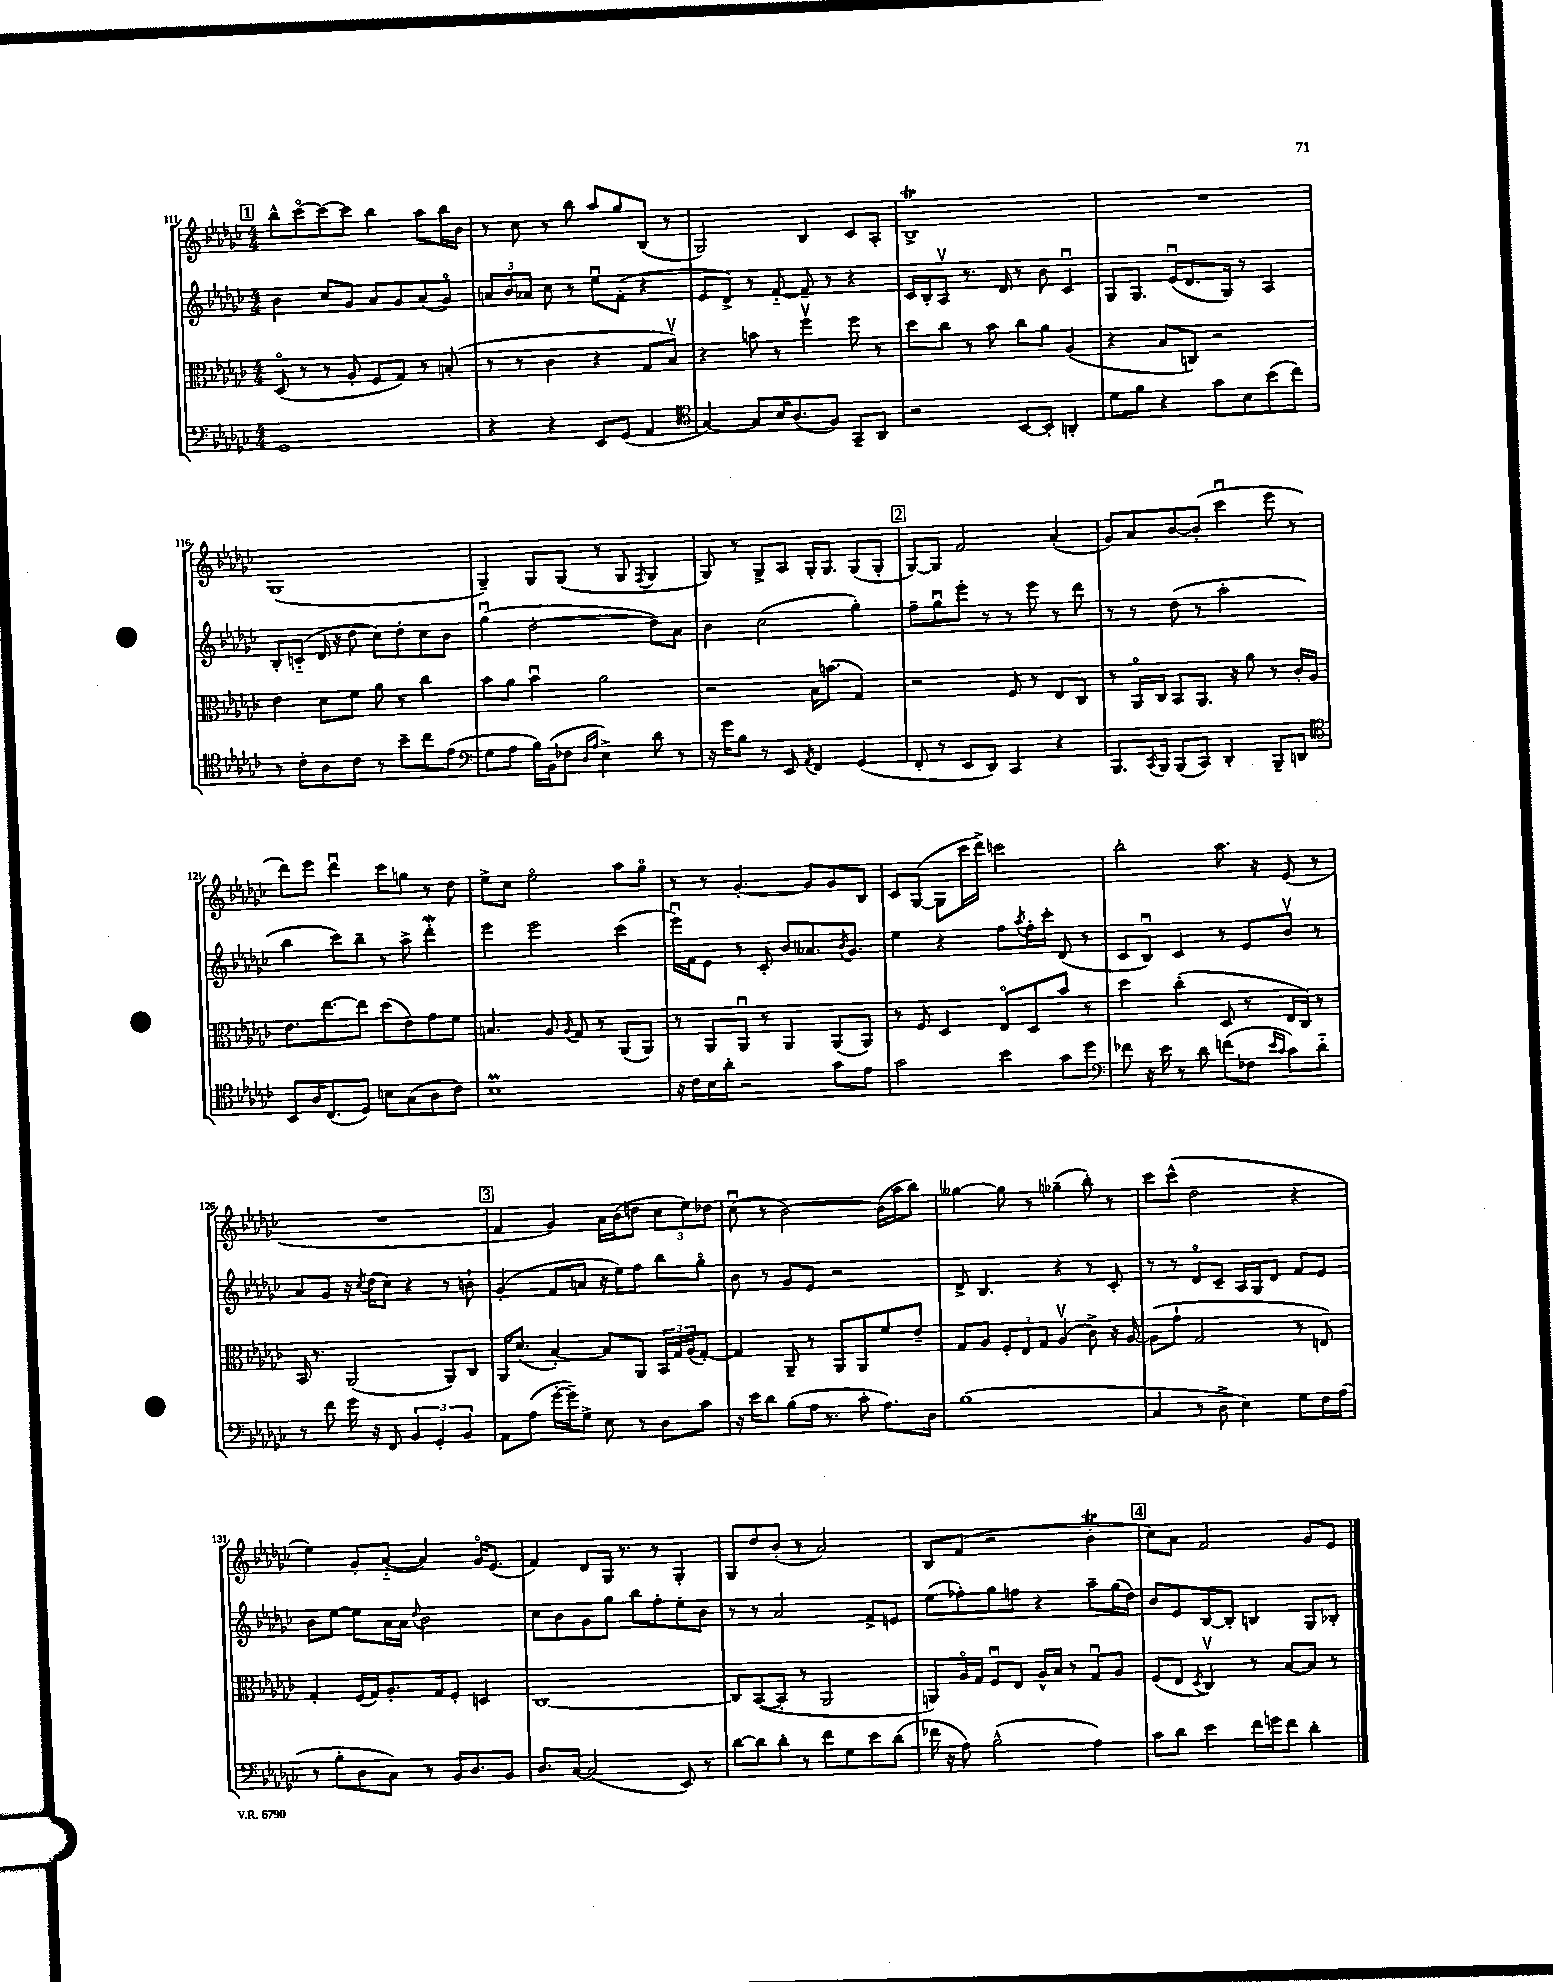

**kern	**kern	**kern	**kern
*staff4	*staff3	*staff2	*staff1
*clefF4	*clefC3	*clefG2	*clefG2
*k[b-e-a-d-g-c-]	*k[b-e-a-d-g-c-]	*k[b-e-a-d-g-c-]	*k[b-e-a-d-g-c-]
*M4/4	*M4/4	*M4/4	*M4/4
1GG-	(8D-o	4b-	8bb-^^
.	8r	.	[8ccc-o
.	8r	8cc-	8ccc-_
.	8A-'	8g-	8ccc-]
.	8F	8a-	4bb-
.	8G-)	8g-	.
.	8r	(8a-	8aa-
.	(8B'	8g-o)	16bb-
.	.	.	16b-
=	=	=	=
4r	8r	12a	8r
.	.	12b-	.
.	8r	.	8cc-
.	.	12a-	.
4r	4c-	8cc-	8r
.	.	8r	8bb-
8EE-	4r	8ee-u	8aa-
(8GG-	.	(8f'	8gg-
4AA-	8G-	4r	(8B-
.	8B-v)	.	8r
=	=	=	=
*clefC4	*	*	*
[4G-)	4r	8e-	2G-)
.	.	8d-^)	.
8G-]	8b	8r	.
16B-	8r	[8f'~	.
(8.A-	.	.	.
.	4ffv	8f~]	4B-
8F)	.	8r	.
8GG-~	8ff	4r	8c-
8AA-	8r	.	8A-'
=	=	=	=
2r	8dd-	16c-	1B-^
.	.	16B-'	.
.	8cc-	8A-v	.
.	8r	8.r	.
.	8b-	.	.
.	.	16d-	.
[8BB-	8cc-	8r	.
8BB-']	8a-	8b-	.
4AA'	(4A-	4c-u	.
=	=	=	=
8d-	4r	8G-	1r
8f	.	8.G-	.
4r	8B-	.	.
.	.	(16e-u	.
.	8C)	8.d-	.
8g-	2r	.	.
.	.	16G-)	.
8B-	.	8r	.
(8b-	.	4A-	.
8cc-)	.	.	.
=	=	=	=
8r	4e-	8B-'	(1G-
8c-'	.	(8c'~	.
8A-	8d-	16d-	.
.	.	16r	.
8c-	8f	8dd-	.
8r	8a-	8cc-)	.
8b-~	8r	8dd-'	.
8cc-	4cc-	8cc-	.
(8e-	.	8b-	.
=	=	=	=
*clefF4	*	*	*
8G-	8b-	(4gg-u	4G-~)
8A-	8a-	.	.
16B-)	4b-u	[2dd-'	8G-
(16BB-	.	.	.
8F-	.	.	(8G-
16qqD-	.	.	.
16qqA-	.	.	.
4E-^)	2a-	.	8r
.	.	.	8G-
.	.	.	8qF
8d-	.	8dd-])	4G-
8r	.	8a-	.
=	=	=	=
16r	2r	4b-	8G-)
16g-	.	.	.
8B-	.	.	8r
8r	.	(2cc-	8G-^
8EE-	.	.	8A-
8qAA-	.	.	.
4FF	16B-	.	16G-'
.	(8.b	.	8.G-
(4GG-	4G-)	4gg-')	(8G-
.	.	.	8G-'
=	=	=	=
8FF'	2r	8ff~	[8G-)
8r	.	8gg-u	8G-]
8EE-	.	8eee-'	2f
8DD-)	.	8r	.
4CC-	8F	8r	.
.	8r	8eee-	.
4r	8E-	8r	(4a-'
.	8C-	8ddd-	.
=	=	=	=
8.BBB-	8r	8r	8g-)
.	16AA-o	8r	8a-
8qCC-	.	.	.
16BBB-	16C-	.	.
(8BBB-	8BB-	(8dd-	[8b-
8CC-)	8.AA-	8r	(8b-']
4DD-'	.	2aa-'	4ccc-u
.	16r	.	.
.	8a-	.	.
8BBB-~	8r	.	8eee-
8DD	16c-'	.	8r
.	16A-	.	.
=	=	=	=
*clefC4	*	*	*
8BB-	8.e-	4bb-	8ddd-)
16A-	.	.	8eee-
(8.C-	[8.ee-	.	.
.	.	8ccc-)	4ddd-u
8D-)	8ee-]	8bb-~	.
8B	(8dd-	8r	8ccc-
(8G-	8e-)	8aa-^	8gg
8A-	8g-	4ddd-'	8r
8c-)	8f	.	8dd-
=	=	=	=
1B-	4.B	4eee-	8ee-^
.	.	.	8cc-
.	.	2eee-	2ee-o
.	8A-	.	.
.	8qA-	.	.
.	8G-	.	.
.	8r	.	.
.	(8AA-	(4ccc-	8aa-
.	8AA-)	.	8gg-o
=	=	=	=
16r	8r	16eee-u)	8r
16c-	.	16f	.
16B-	8AA-	8e-	8r
16a-'	.	.	.
2r	8AA-u	8r	[4.g-'
.	8r	8c-'	.
.	4AA-	8b-	.
.	.	8.a--	8g-]
8g-	(8AA-	.	8g-
.	.	8qb-	.
.	.	8.g-	.
8e-	8AA-)	.	8B-
=	=	=	=
2g-	8r	4ee-	8c-
.	8F	.	([8G-
.	4D-	4r	8G-]
.	.	.	16ccc-
.	.	.	16ddd-^)
4b-	8E-o	8ff	2ccc
.	.	8qaa-	.
.	8D-	16ff'	.
.	.	16ccc-'	.
8g-	8b-	(8d-	.
8dd-	8r	8r	.
=	=	=	=
*clefF4	*	*	*
8f-	4dd-	8c-	2bb-'
16r	.	8B-u)	.
16e-	.	.	.
8r	(4cc-'	4c-	.
8d-	.	.	.
(8f	8D-	8r	8.aa-
8F-	8r	8e-	.
.	.	.	16r
16qqe-	.	.	.
16qqc-	.	.	.
8c-)	16E-	8b-v	(8e-
.	16C-)	.	.
8d-'~	8r	8r	8r
=	=	=	=
8r	16BB-	8a-	1r
.	8.r	.	.
8f	.	8g-	.
16g-	(2AA-	16r	.
.	.	8qcc-	.
16r	.	(16dd-	.
8FF	.	8cc-)	.
6BB-	.	4r	.
6GG-'	.	.	.
.	8AA-)	8r	.
6BB-	.	.	.
.	8C-	8b`	.
=	=	=	=
8AA-	16AA-	(4g-'	4f
.	(8.d-	.	.
(8A-	.	.	.
[16g-'	[4B-')	8f	4g-)
16g-~])	.	.	.
8G-^	.	8a	.
8E-	8B-]	16r	16a-
.	.	16ee-)	(16b-
8r	8AA-	8ff	8dd
8D-	24BB-	8bb-	12cc-
.	24G-	.	.
.	(24A-	.	12ee-)
8c-	[8G-')	8gg-o	.
.	.	.	12dd-
=	=	=	=
16r	4G-]	8b-	(8cc-u
16e-	.	.	.
8d-	.	8r	8r
(8B-	8AA-~	8g-	[2b-)
16A-	8r	8e-	.
8.r	.	.	.
.	8AA-	2r	.
8c-'	8AA-	.	.
8.A-)	8f	.	(16b-]
.	.	.	16aa-
.	8e-~	.	8bb-)
16D-	.	.	.
=	=	=	=
(1B-	8G-	8d-^	[4gg--
.	8A-	4.B-	.
.	12F'	.	8gg--]
.	12E-	.	.
.	.	.	8r
.	12G-	.	.
.	(4A-v	4r	(4gg-~
.	8c-^)	8r	8bb-')
.	16r	8c-'	8r
.	[16A-	.	.
=	=	=	=
4C-	(8A-]	8r	8ccc-
.	8g-`	8r	(8ccc-^^
8r	2G-	8d-o	2dd-
8D-^	.	8c-~	.
4E-)	.	16A-	.
.	.	16G-	.
.	.	8d-	.
8G-	8r	8f	4r
16F	8E)	8e-	.
(16A-	.	.	.
=	=	=	=
8r	4G-'	8b-	4ee-)
8B-'	.	[8ee-	.
8D-	(16F	8ee-]	8g-'
.	16G-)	.	.
8C-)	8.A-'	16a-	([8a-'~
.	.	16a-	.
.	.	8qqdd-	.
8r	.	2b-	4a-])
.	16G-	.	.
16BB-	8F'	.	.
8.D-	.	.	.
.	4D	.	16g-o
.	.	.	(8.e-
8BB-	.	.	.
=	=	=	=
8.D-	[1C-	8cc-	4f)
.	.	8b-	.
[16C-	.	.	.
(2C-]	.	8g-	8d-
.	.	8gg-	16G-
.	.	.	8.r
.	.	8bb-	.
.	.	8ff'	8r
8EE-)	.	8ee-'	4G-'
8r	.	8b-	.
=	=	=	=
[8d-	8C-]	8r	8G-
8d-]	([8BB-	8r	8dd-
8d-'	8BB-']	2a-	(8b-'
8r	8r	.	8r
8f	2AA-	.	2a-)
8G-	.	.	.
8e-	.	8f^	.
(8d-	.	8e	.
=	=	=	=
16f-	8AA)	(8ee-	8B-
16r	.	.	.
8A-)	16A-o	8ff-')	(8f
.	16G-	.	.
(2B-^^	8Fu	8gg-	2r
.	8E-	8ff	.
.	16A-^^	4r	.
.	16B-	.	.
.	8r	.	.
4A-)	8G-u	8aa-~	4b-'
.	8A-	(16gg-	.
.	.	16dd-)	.
=	=	=	=
8c-	(8F	8b-	8cc-)
8d-	8E-	8e-	8a-
.	8qD-	.	.
4e-	4C-v)	[8B-	2f
.	.	8B-']	.
16f	8r	4B	.
16g	.	.	.
8f	[8B-	.	.
4d-'	8B-]	8G-	8g-
.	8r	8B-'	8e-
==	==	==	==
*-	*-	*-	*-
